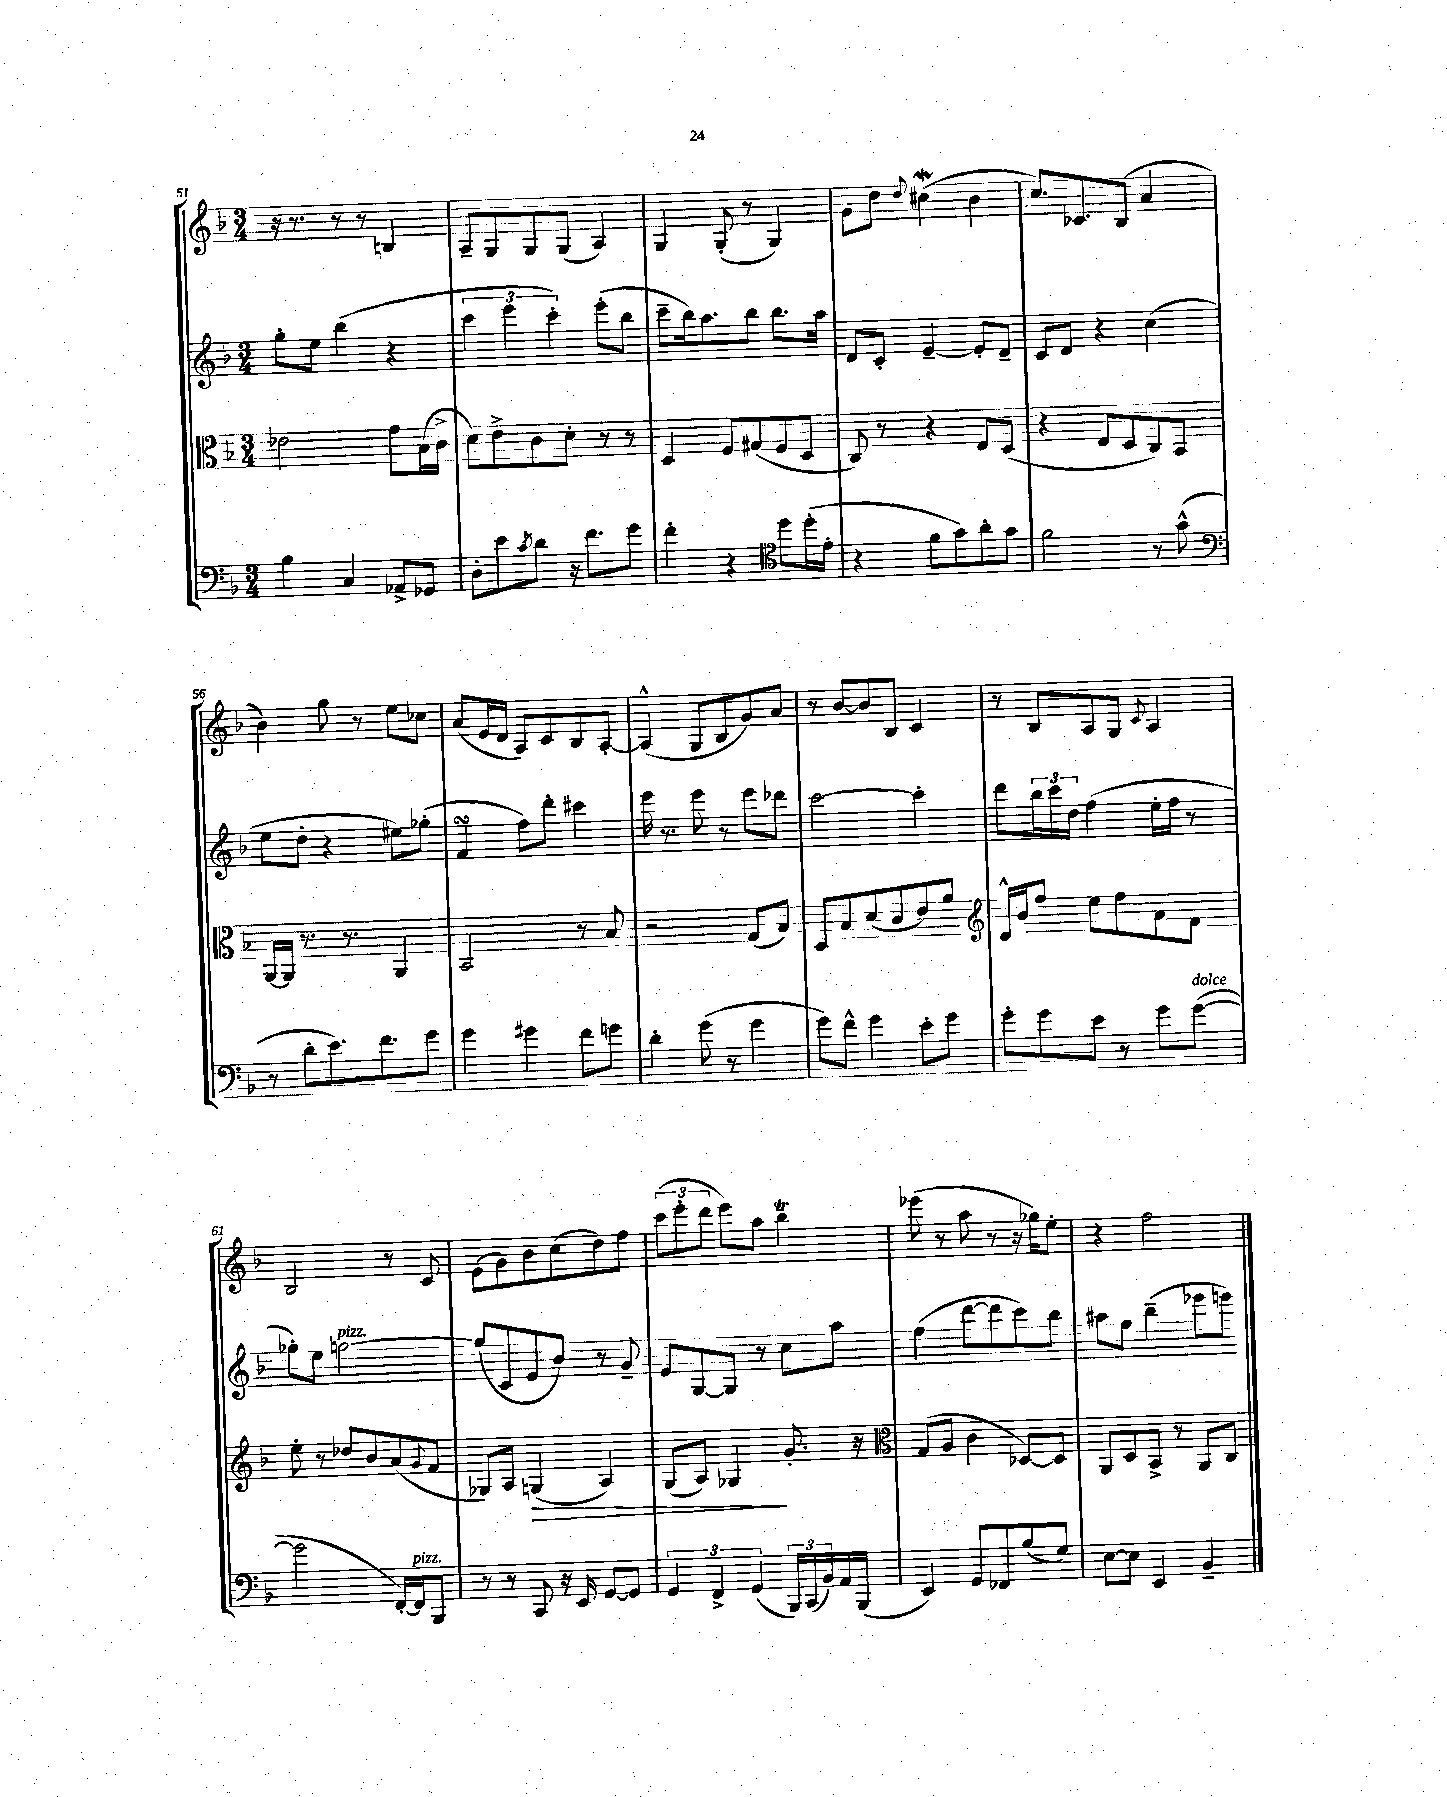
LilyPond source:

<<
\new StaffGroup <<
\new Staff = "s0" {
    \clef treble \key f \major \numericTimeSignature \time 3/4
    r16 r8. r8 r8 b4 |
    a8-- g8 g8 g8( a4) |
    g4 g8-.( r8 g4) |
    g'8 d''8 \appoggiatura { d''8 } cis''4\mordent( bes'4 |
    c''8.) ces'8. bes8( a'4 |
    bes'4) g''8 r8 e''8 ces''8 |
    a'8( e'16 d'16 a8) c'8 bes8 a8~-. |
    a4-^( g8 bes8 g'8) a'8 |
    r8 bes'8~ bes'8 bes8 c'4 |
    r8 bes8 a8 g8 \appoggiatura { c'8 } a4 |
    bes2 r8 c'8 |
    e'8( g'8) bes'8 c''8( d''8) f''8 |
    \tuplet 3/2 { c'''8( e'''8-. d'''8 } e'''8) a''8 bes''4\trill |
    ees'''8( r8 a''8 r8 r16 ges''16) e''8-. |
    r4 f''2 \bar "|." |
}
\new Staff = "s1" {
    \clef treble \key f \major \numericTimeSignature \time 3/4
    g''8-. e''8 bes''4( r4 |
    \tuplet 3/2 { c'''4 e'''4 c'''4-.) } e'''8-.( bes''8 |
    c'''8-- bes''16) a''8. bes''8 bes''8. a''16 |
    d'8 c'8-. e'4~-- e'8-. d'8-- |
    c'8 d'8 r4 c''4( |
    e''8 d''8-. r4 eis''8) ges''8-.( |
    f'4\turn f''8) d'''8-. cis'''4 |
    e'''16 r8. e'''8 r8 e'''8 des'''8 |
    c'''2~ c'''4-. |
    d'''8 \tuplet 3/2 { bes''16 c'''16 d''16 } f''4( e''16-. f''16 r8 |
    ges''8-.) e''8 g''2~^\markup { \italic "pizz." } |
    g''8( c'8 e'8 bes'8) r8 g'8-- |
    e'8 g8~ g8 r8 c''8 a''8 |
    f''4( d'''8~ d'''8 c'''8) bes''8 |
    ais''8 f''8 bes''4--( ees'''8 e'''8) \bar "|." |
}
\new Staff = "s2" {
    \clef alto \key f \major \numericTimeSignature \time 3/4
    ees'2 g'8 bes16( c'16-> |
    d'8) e'8-> c'8 d'8-. r8 r8 |
    d4 f8 gis8( f8 d8 |
    c8) r8 r4 e8 d8( |
    r4 e8 d8 c8) bes,8 |
    a,16~ a,16 r8. r8. a,4 |
    bes,2 r8 bes8 |
    r2 g8( bes8) |
    d8 bes8 d'8( c'8 e'8) a'8 |
    \clef treble d'16-^ bes'16 f''8 e''8 f''8 a'8 f'8 |
    e''8-. r8 des''8 bes'8 a'8( \appoggiatura { g'8 } f'8 |
    ges8) a8 g4\>( a4) |
    g8( a8) ges4\! g'8.-. r16 |
    \clef alto g8( a8 c'4 des8~) des8 |
    a,8 d8 bes,8-> r8 a,8 c8 \bar "|." |
}
\new Staff = "s3" {
    \clef bass \key f \major \numericTimeSignature \time 3/4
    bes4 c4 aes,8-> ges,8 |
    d8-. e'8 \acciaccatura { c'8 } d'8 r16 f'8. g'8 |
    f'4-. r4 \clef tenor d''8 d''16-.( e'16-. |
    r4 f'8 g'8) a'8-. g'8 |
    f'2 r8 g'8-^( |
    \clef bass r8 d'8-. e'8.) f'8. g'8 |
    g'4 gis'4 f'8 g'8 |
    d'4-. g'8( r8 g'4 |
    g'8) f'8-^ g'4 e'8-. g'8 |
    g'8-. g'8 e'8 r8 g'8 g'8~^\markup { \italic "dolce" }( |
    g'2 f,16~-.) f,16^\markup { \italic "pizz." } bes,,8 |
    r8 r8 c,8 r16 e,16 g,8~ g,8 |
    \tuplet 3/2 { g,4 f,4-> g,4( } \tuplet 3/2 { bes,,16) c,16( bes,16) } a,16 bes,,16( |
    e,4) g,8 fes,8 bes8( g8) |
    e8~ e8 e,4 bes,4-- \bar "|." |
}
>>
>>
\layout { \context { \Score currentBarNumber = #51 } }
